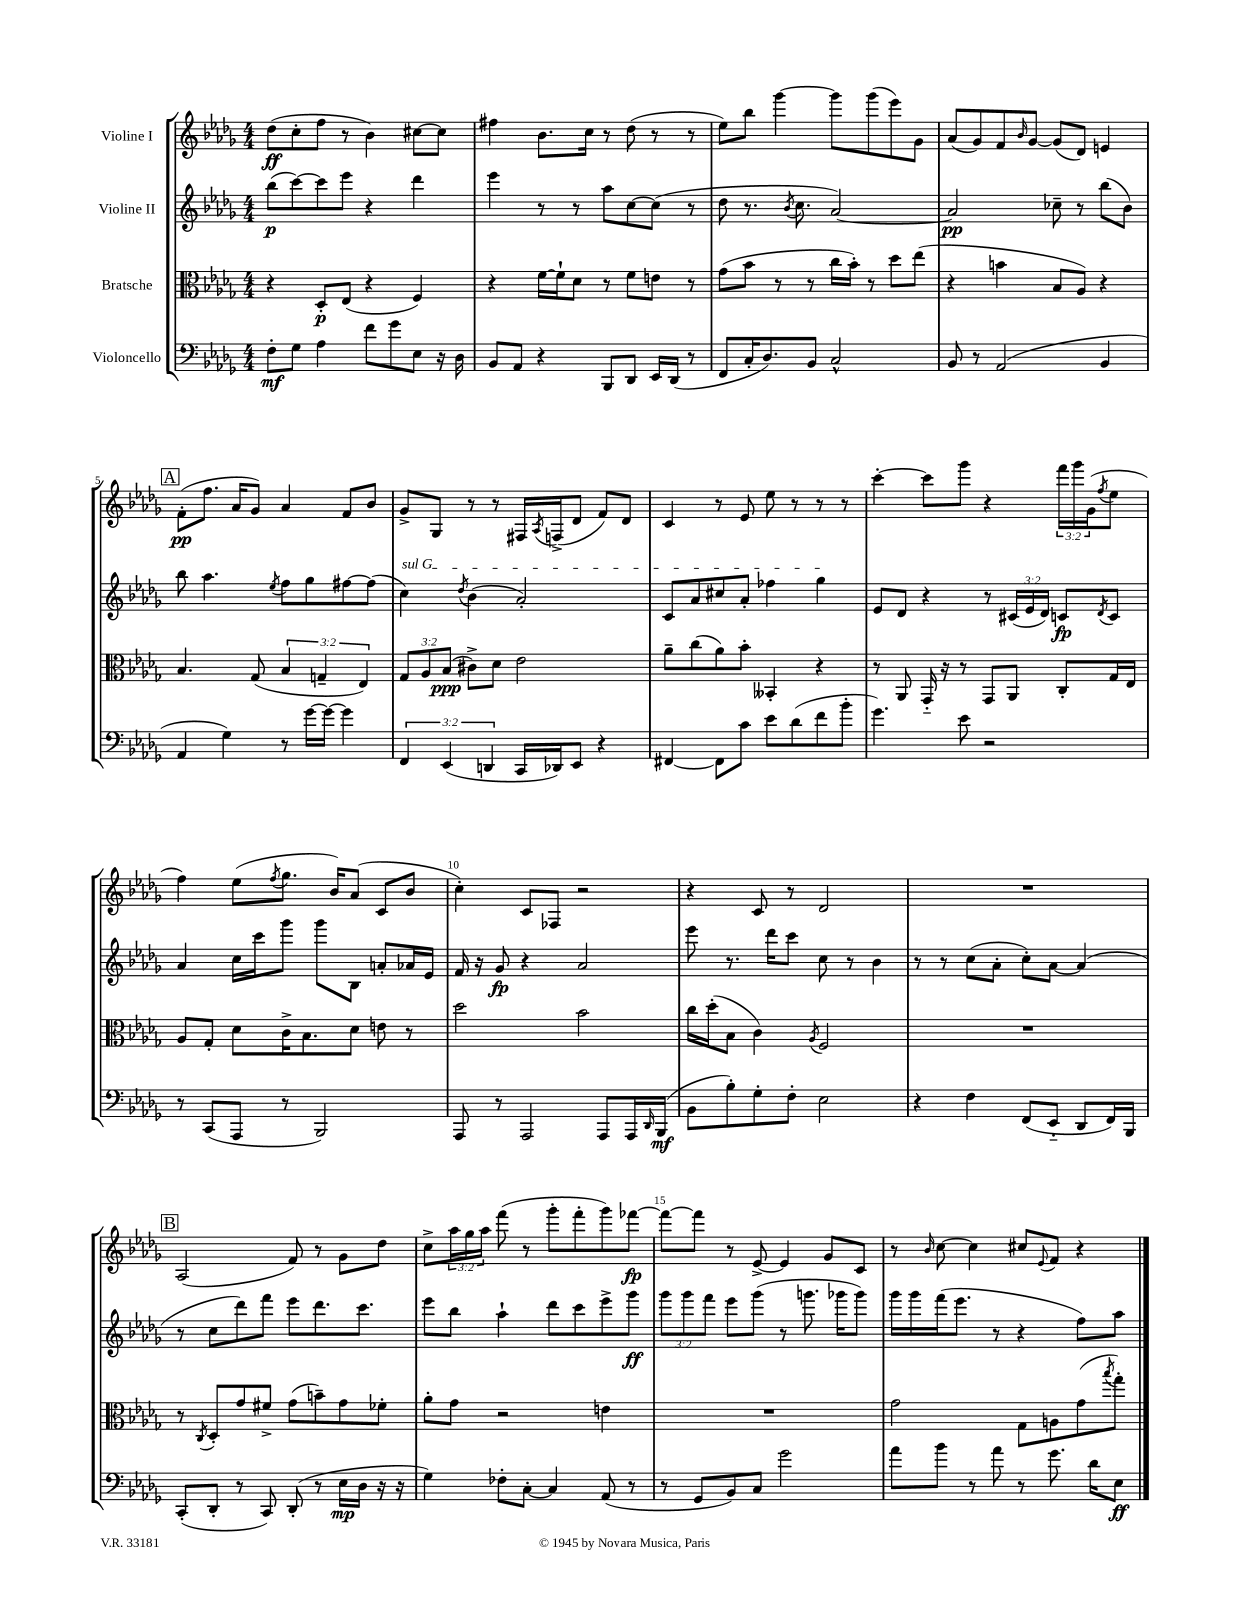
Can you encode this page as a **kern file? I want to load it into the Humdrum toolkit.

**kern	**dynam	**kern	**dynam	**kern	**dynam	**kern	**dynam
*part4	*part4	*part3	*part3	*part2	*part2	*part1	*part1
*staff4	*staff4	*staff3	*staff3	*staff2	*staff2	*staff1	*staff1
*I"Violoncello	*	*I"Bratsche	*	*I"Violine II	*	*I"Violine I	*
*clefF4	*	*clefC3	*	*clefG2	*	*clefG2	*
*k[b-e-a-d-g-]	*	*k[b-e-a-d-g-]	*	*k[b-e-a-d-g-]	*	*k[b-e-a-d-g-]	*
*M4/4	*	*M4/4	*	*M4/4	*	*M4/4	*
=1	=1	=1	=1	=1	=1	=1	=1
8F'\L	mf	4r	.	(8bb-\L	p	(8dd-\L	ff
8G-\J	.	.	.	[8ccc\)	.	8cc'\	.
4A-\	.	8D-'/L	p	8ccc\]	.	8ff\J	.
.	.	(8E-/J	.	8eee-\J	.	8r	.
8f\L	.	4r	.	4r	.	4b-\)	.
8g-\	.	.	.	.	.	.	.
8E-\J	.	4F/)	.	4ddd-\	.	[8cc#X\L	.
16r	.	.	.	.	.	8cc#\J]	.
16D-\	.	.	.	.	.	.	.
=2	=2	=2	=2	=2	=2	=2	=2
8BB-/L	.	4r	.	4eee-\	.	4ff#X\	.
8AA-/J	.	.	.	.	.	.	.
4r	.	[16f\LL	.	8r	.	8.b-\L	.
.	.	16f`\J]	.	.	.	.	.
.	.	8d-\J	.	8r	.	.	.
.	.	.	.	.	.	16cc\Jk	.
8BBB-/L	.	8r	.	8aa-\L	.	8r	.
8DD-/J	.	8f\L	.	[8cc\	.	(8dd-\	.
16EE-/LL	.	8en\J	.	(8cc\J]	.	8r	.
(16DD-/JJ	.	.	.	.	.	.	.
8r	.	8r	.	8r	.	8r	.
=3	=3	=3	=3	=3	=3	=3	=3
8FF/L	.	(8g-\L	.	8dd-\	.	8ee-\L)	.
16C'/K	.	8b-\J	.	8.r	.	8bb-\J	.
8.D-/)	.	.	.	.	.	.	.
.	.	8r	.	.	.	[4ggg-\	.
.	.	.	.	8qb-/	.	.	.
.	.	.	.	8.cc\	.	.	.
8BB-/J	.	8r	.	.	.	.	.
2C^^/	.	16cc\LL	.	[2a-/)	.	8ggg-\L]	.
.	.	16b-'\JJ)	.	.	.	.	.
.	.	8r	.	.	.	(8ggg-\	.
.	.	8dd-\L	.	.	.	8eee-\)	.
.	.	(8ee-\J	.	.	.	8g-\J	.
=4	=4	=4	=4	=4	=4	=4	=4
8BB-/	.	4r	.	2a-/]	pp	(8a-/L	.
8r	.	.	.	.	.	8g-/)	.
(2AA-/	.	4bn\	.	.	.	8f/	.
.	.	.	.	.	.	16qqb-/	.
.	.	.	.	.	.	[8g-/J	.
.	.	8B-/L	.	8cc-X~\	.	(8g-/L]	.
.	.	8A-/J)	.	8r	.	8d-/J)	.
4BB-/	.	4r	.	(8bb-\L	.	4en/	.
.	.	.	.	8b-\J)	.	.	.
!!LO:LB:g=z
!!LO:REH:place=s1:t=A
=5	=5	=5	=5	=5	=5	=5	=5
4AA-/	.	4.B-/	.	8bb-\	.	(8f'\L	pp
.	.	.	.	4.aa-\	.	8.ff\J	.
4G-\)	.	.	.	.	.	.	.
.	.	.	.	.	.	16a-/KL	.
.	.	(8G-/	.	.	.	8g-/J)	.
.	.	.	.	8qee-/	.	.	.
8r	.	6B-/	.	8ff\L	.	4a-/	.
[16g-\LL	.	.	.	8gg-\	.	.	.
.	.	6Gn~/	.	.	.	.	.
16g-\JJ_	.	.	.	.	.	.	.
4g-\]	.	.	.	[8ff#X\	.	8f/L	.
.	.	6E-/)	.	.	.	.	.
.	.	.	.	(8ff#\J]	.	8b-/J	.
=6	=6	=6	=6	=6	=6	=6	=6
!	!	!	!	!LO:TX:a:i:t=sul G	!	!	!
6FF/	.	12G-/L	.	4cc\)	.	8g-^/L	.
.	.	12A-/	.	.	.	.	.
.	.	.	.	.	.	8G-/J	.
(6EE-/	.	(12B-/J	ppp	.	.	.	.
.	.	.	.	8qdd-/	.	.	.
.	.	8c#X^\L)	.	(4b-\	.	8r	.
6DDn/	.	.	.	.	.	.	.
.	.	8d-\J	.	.	.	8r	.
16CC/LL	.	2e-\	.	2a-'/)	.	16F#X/LL	.
.	.	.	.	.	.	8qA-/	.
16DD-X/J)	.	.	.	.	.	(16Fn^/J	.
8EE-/J	.	.	.	.	.	8d-/J	.
4r	.	.	.	.	.	8f/L)	.
.	.	.	.	.	.	8d-/J	.
=7	=7	=7	=7	=7	=7	=7	=7
[4FF#X/	.	8a-~\L	.	8c/L	.	4c/	.
.	.	(8cc\	.	8a-/	.	.	.
8FF#\L]	.	8a-\)	.	8cc#X/	.	8r	.
8c\J	.	8b-'\J	.	8a-'/J	.	8e-/	.
8e-\L	.	4BB--X'/	.	4ff-X\	.	8ee-\	.
(8d-\	.	.	.	.	.	8r	.
8f\	.	4r	.	4gg-\	.	8r	.
8b-'\J	.	.	.	.	.	8r	.
=8	=8	=8	=8	=8	=8	=8	=8
4.g-\)	.	8r	.	8e-/L	.	[4ccc'\	.
.	.	8AA-/	.	8d-/J	.	.	.
.	.	16GG-/	.	4r	.	8ccc\L]	.
.	.	16r	.	.	.	.	.
8e-\	.	8r	.	.	.	8ggg-\J	.
2r	.	8GG-/L	.	8r	.	4r	.
.	.	8AA-/J	.	(24c#X/LL	.	.	.
.	.	.	.	24e-/	.	.	.
.	.	.	.	24d-/JJ)	.	.	.
.	.	8C'/L	.	8cn/L	fp	24fff\LL	.
.	.	.	.	.	.	24ggg-\	.
.	.	.	.	.	.	(24g-\J	.
.	.	.	.	8qd-/	.	8qff/	.
.	.	16G-/L	.	8c/J	.	8ee-\J	.
.	.	16E-/JJ	.	.	.	.	.
!!LO:LB:g=z
=9	=9	=9	=9	=9	=9	=9	=9
8r	.	8A-/L	.	4a-/	.	4ff\)	.
(8CC/L	.	8G-'/J	.	.	.	.	.
8AAA-/J	.	8d-\L	.	16cc\LL	.	(8ee-\L	.
.	.	.	.	16ccc\J	.	.	.
.	.	.	.	.	.	8qff/	.
8r	.	16c^\K	.	8ggg-\J	.	8.gg-\J	.
.	.	8.B-\	.	.	.	.	.
2BBB-/)	.	.	.	8ggg-\L	.	.	.
.	.	.	.	.	.	16b-/KL)	.
.	.	8d-\J	.	8B-\J	.	(8a-/J	.
.	.	8en\	.	8an'/L	.	8c/L	.
.	.	8r	.	16a-X/L	.	8b-/J	.
.	.	.	.	16e-/JJ	.	.	.
=10	=10	=10	=10	=10	=10	=10	=10
8AAA-/	.	2dd-\	.	16f/	.	4cc'\)	.
.	.	.	.	16r	.	.	.
8r	.	.	.	8g-/	fp	.	.
2AAA-/	.	.	.	4r	.	8c/L	.
.	.	.	.	.	.	8F-X/J	.
.	.	2b-\	.	2a-/	.	2r	.
8AAA-/L	.	.	.	.	.	.	.
16AAA-/L	.	.	.	.	.	.	.
16qqDD-/	.	.	.	.	.	.	.
(16BBB-/JJ	mf	.	.	.	.	.	.
=11	=11	=11	=11	=11	=11	=11	=11
8BB-\L	.	16cc\LL	.	8eee-\	.	4r	.
.	.	(16dd-'\J	.	.	.	.	.
8B-'\)	.	8B-\J	.	8.r	.	.	.
8G-'\	.	4c\)	.	.	.	8c/	.
.	.	.	.	16ddd-\KL	.	.	.
8F'\J	.	.	.	8ccc\J	.	8r	.
.	.	8qA-/	.	.	.	.	.
2E-\	.	2F/	.	8cc\	.	2d-/	.
.	.	.	.	8r	.	.	.
.	.	.	.	4b-\	.	.	.
=12	=12	=12	=12	=12	=12	=12	=12
4r	.	1r	.	8r	.	1r	.
.	.	.	.	8r	.	.	.
4F\	.	.	.	(8cc\L	.	.	.
.	.	.	.	8a-'\J	.	.	.
(8FF/L	.	.	.	8cc'\L)	.	.	.
8EE-/J	.	.	.	[8a-\J	.	.	.
8DD-/L	.	.	.	(4a-/]	.	.	.
16FF/L)	.	.	.	.	.	.	.
16BBB-/JJ	.	.	.	.	.	.	.
!!LO:LB:g=z
!!LO:REH:place=s1:t=B
=13	=13	=13	=13	=13	=13	=13	=13
(8CC'/L	.	8r	.	8r	.	(2A-/	.
.	.	8qC/	.	.	.	.	.
8DD-'/J	.	8D-'/L	.	8cc\L	.	.	.
8r	.	8g-/	.	8ddd-\)	.	.	.
8CC/)	.	8f#X^/J	.	8fff\J	.	.	.
(8DD-'/	.	(8g-\L	.	8eee-\L	.	8f/)	.
8r	.	8bn~\)	.	8.ddd-\	.	8r	.
16E-\LL	mp	8g-\	.	.	.	8g-\L	.
16D-\JJ	.	.	.	8.ccc\J	.	.	.
16r	.	8f-X'\J	.	.	.	8dd-\J	.
16r	.	.	.	.	.	.	.
=14	=14	=14	=14	=14	=14	=14	=14
4G-\)	.	8a-'\L	.	8eee-\L	.	8cc^\L	.
.	.	8g-\J	.	8bb-\J	.	24aa-\L	.
.	.	.	.	.	.	24gg-\	.
.	.	.	.	.	.	24aa-\JJ	.
8F-X'\L	.	2r	.	4aa-`\	.	(8fff\	.
[8C'\J	.	.	.	.	.	8r	.
4C/]	.	.	.	8ddd-\L	.	8ggg-'\L	.
.	.	.	.	8ccc\	.	8fff'\	.
(8AA-/	.	4en\	.	8eee-^\	.	8ggg-\)	.
8r	.	.	.	8ggg-\J	ff	[8fff-X\J	fp
=15	=15	=15	=15	=15	=15	=15	=15
8r	.	1r	.	12ggg-\L	.	8fff-\L_	.
.	.	.	.	12ggg-\	.	.	.
8GG-/L	.	.	.	.	.	8fff-\J]	.
.	.	.	.	12fff\J	.	.	.
8BB-/)	.	.	.	8eee-\L	.	8r	.
8C/J	.	.	.	(8ggg-\J	.	[8e-^/	.
2g-\	.	.	.	8r	.	4e-/]	.
.	.	.	.	8.gggn\	.	.	.
.	.	.	.	.	.	8g-/L	.
.	.	.	.	16ggg-X\KL	.	.	.
.	.	.	.	8ggg-\J)	.	8c/J	.
=16	=16	=16	=16	=16	=16	=16	=16
8a-\L	.	2g-\	.	16ggg-\LL	.	8r	.
.	.	.	.	16ggg-\	.	.	.
.	.	.	.	.	.	16qqb-/	.
8b-\J	.	.	.	(16fff\J	.	[8cc\	.
.	.	.	.	8.eee-\J	.	.	.
8r	.	.	.	.	.	4cc\]	.
8a-\	.	.	.	8r	.	.	.
8r	.	8G-\L	.	4r	.	8cc#X/L	.
.	.	.	.	.	.	8qqe-/	.
8.g-\	.	8An\	.	.	.	8f/J	.
.	.	(8g-\	.	8ff\L)	.	4r	.
16d-\KL	.	.	.	.	.	.	.
.	.	8qbb-/	.	.	.	.	.
8E-\J	ff	8gg-'\J)	.	8aa-\J	.	.	.
==	==	==	==	==	==	==	==
*-	*-	*-	*-	*-	*-	*-	*-
